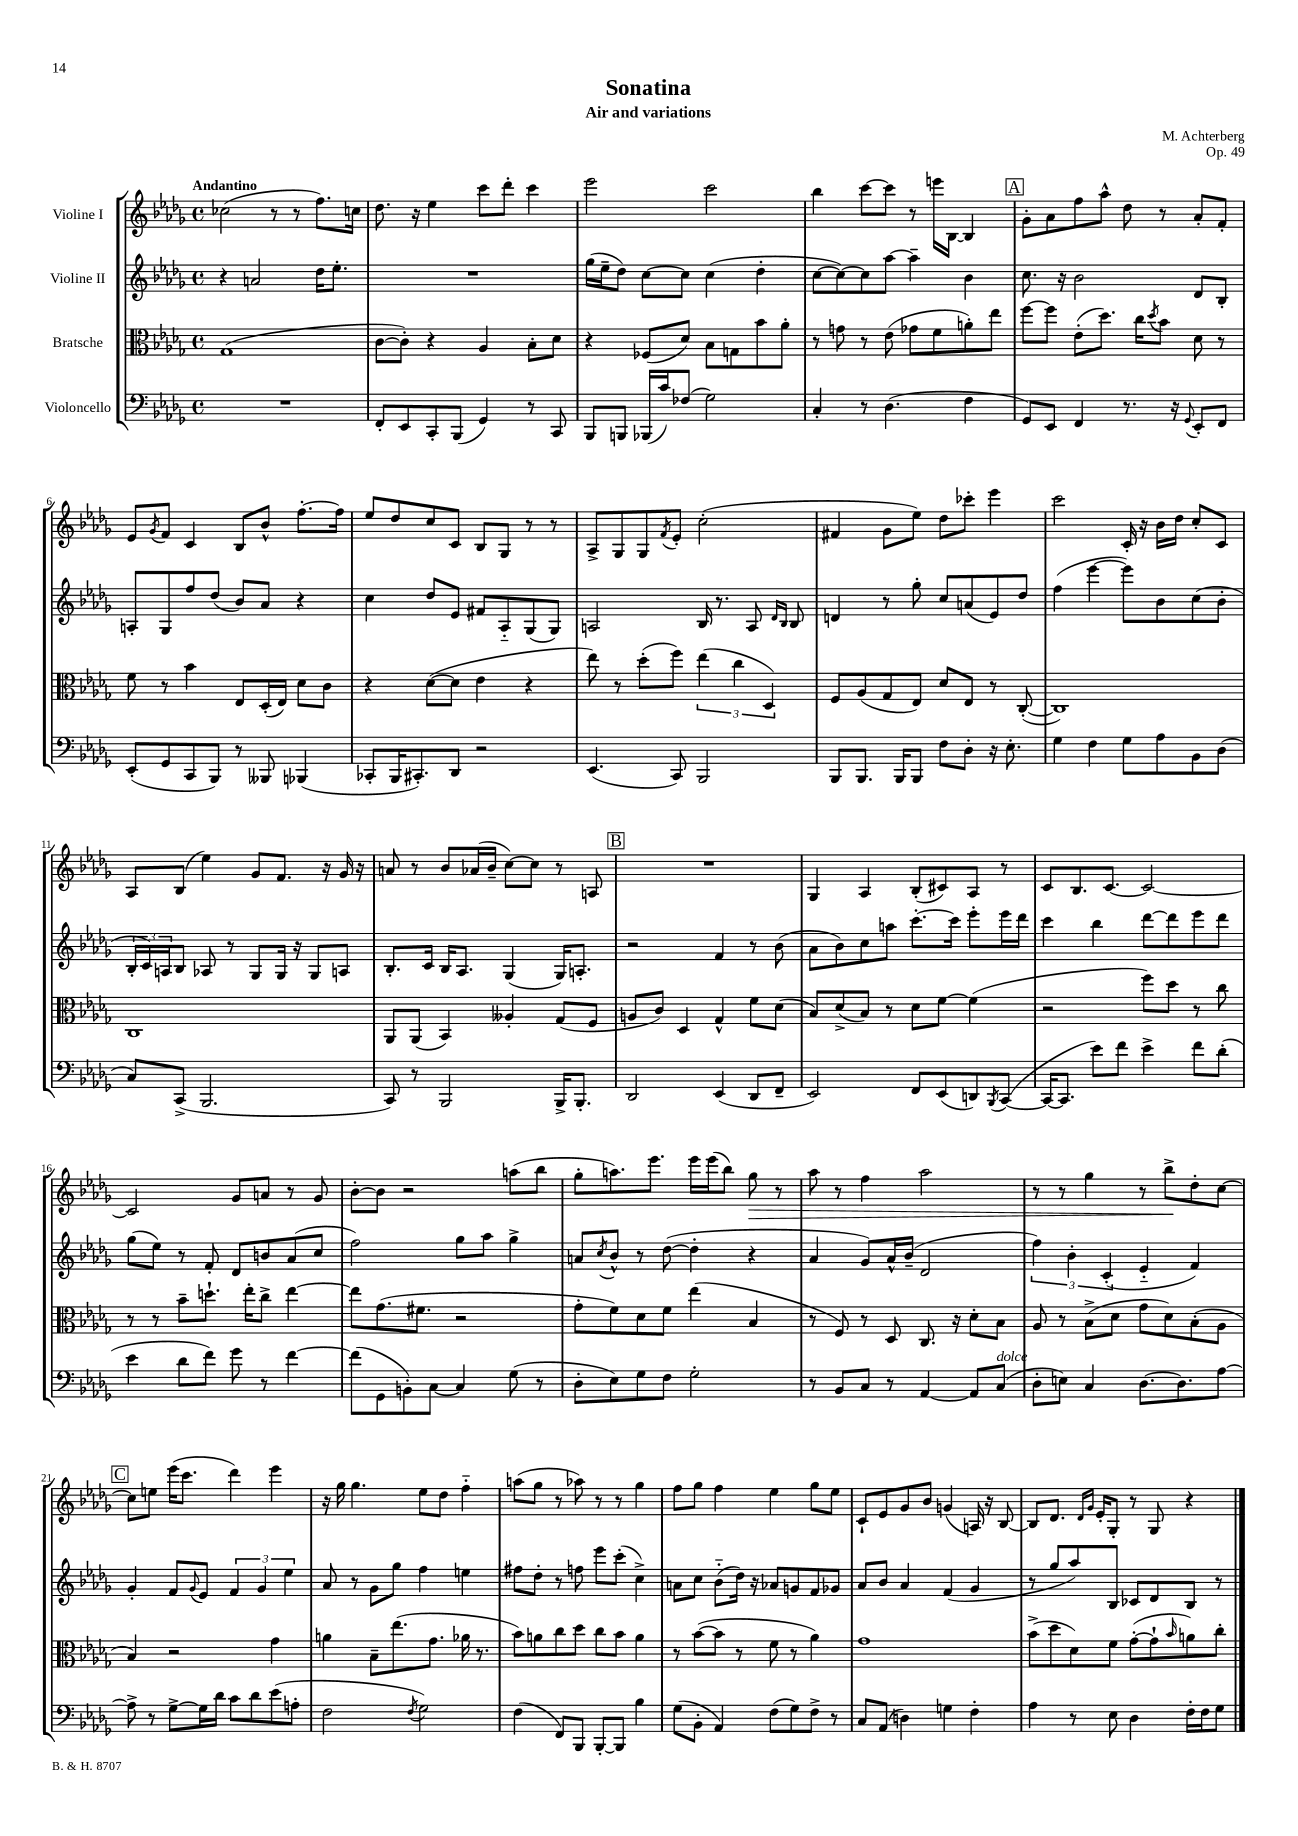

**kern	**kern	**kern	**kern
*staff4	*staff3	*staff2	*staff1
*clefF4	*clefC3	*clefG2	*clefG2
*k[b-e-a-d-g-]	*k[b-e-a-d-g-]	*k[b-e-a-d-g-]	*k[b-e-a-d-g-]
*M4/4	*M4/4	*M4/4	*M4/4
*met(c)	*met(c)	*met(c)	*met(c)
1r	(1G-	4r	(2cc-
.	.	2a	.
.	.	.	8r
.	.	.	8r
.	.	16dd-	8.ff)
.	.	8.ee-'	.
.	.	.	16cc
=	=	=	=
8FF'	[8c	1r	8.dd-
8EE-	8c'])	.	.
.	.	.	16r
8CC'	4r	.	4ee-
(8BBB-	.	.	.
4GG-)	4A-	.	8ccc
.	.	.	8ddd-'
8r	8B-'	.	4ccc
8CC	8d-	.	.
=	=	=	=
8BBB-	4r	(16gg-	2eee-
.	.	16ee-~	.
8BBB	.	8dd-)	.
(16BBB-	(8F-	[8cc	.
16c)	.	.	.
(8F-	8d-)	8cc]	.
2G-)	8B-	(4cc	2ccc
.	8G	.	.
.	8b-	4dd-'	.
.	8a-'	.	.
=	=	=	=
4C'	8r	[8cc	4bb-
.	8g	8cc_)	.
8r	8r	8cc]	[8ccc
(4.D-	(8e-	[8aa-	8ccc]
.	8g-	4aa-~]	8r
.	8f	.	16eee
.	.	.	[16B-
4F	8a')	4b-	4B-]
.	8ee-	.	.
=	=	=	=
8GG-)	[8ff	8.cc	8g-'
8EE-	8ff]	.	8a-
.	.	16r	.
4FF	(8e-'	2b-	8ff
.	8.dd-)	.	8aa-^^
8.r	.	.	8dd-
.	16cc	.	.
.	8qdd-	.	.
.	8b-	.	8r
16r	.	.	.
8qqGG-	.	.	.
8EE-'	8d-	8d-	8a-'
8FF	8r	8B-'	8f'
=	=	=	=
(8EE-'	8f	8A'	8e-
.	.	.	8qg-
8GG-	8r	8G-	8f
8CC	4b-	8ff	4c
8BBB-)	.	(8dd-	.
8r	8E-	8b-)	8B-
8BBB--	(16D-'	8a-	8b-^^
.	16E-)	.	.
(4BBB-	8d-	4r	[8.ff'
.	8c	.	.
.	.	.	16ff]
=	=	=	=
8CC-'	4r	4cc	8ee-
16BBB-	.	.	8dd-
8.CC#')	.	.	.
.	([8d-	8dd-	8cc
8DD-	8d-]	8e-	8c
2r	4e-	8f#	8B-
.	.	8A-'~	8G-
.	4r	(8G-	8r
.	.	8G-)	8r
=	=	=	=
(4.EE-	8ee-)	2A	8A-^
.	8r	.	8G-
.	(8dd-'	.	8G-
.	.	.	8qf
8CC)	8ff)	.	8e-'
2BBB-	(6ee-	16B-	(2cc'
.	.	8.r	.
.	6cc	.	.
.	.	8A	.
.	6D-)	.	.
.	.	16qqd-	.
.	.	16qqB-	.
.	.	8B-	.
=	=	=	=
8BBB-	8F	4d	4f#
8.BBB-	(8A-	.	.
.	8G-	8r	8g-
16BBB-	.	.	.
8BBB-	8E-)	8gg-'	8ee-)
8F	8d-	8cc	8dd-
8D-'	8E-	(8a	8ccc-'
16r	8r	8e-)	4eee-
8.E-'	.	.	.
.	([8C'	8dd-	.
=	=	=	=
4G-	1C])	(4ff	2ccc
4F	.	[4eee-	.
8G-	.	8eee-])	16c'
.	.	.	16r
8A-	.	8b-	16b-
.	.	.	16dd-
8BB-	.	(8cc	8cc'
(8D-	.	8b-'	8c
=	=	=	=
8C)	1C	24B-'	8A-
.	.	24c)	.
.	.	24A	.
(8CC^	.	8B-	(8B-
2.BBB-	.	8A-	4ee-)
.	.	8r	.
.	.	8G-	8g-
.	.	16G-	8.f
.	.	16r	.
.	.	8G-	.
.	.	.	16r
.	.	8A	16g-
.	.	.	16r
=	=	=	=
8CC)	8AA-	8.B-'	8a
8r	(8AA-	.	8r
.	.	16c	.
2BBB-	4BB-)	16B-	8b-
.	.	8.A-	.
.	.	.	(16a-
.	.	.	16b-~
.	4A--'	(4G-	[8cc)
.	.	.	8cc]
16BBB-^	(8G-	16G-)	8r
8.BBB-'	.	8.A'	.
.	8F	.	8A
=	=	=	=
2DD-	8A	2r	1r
.	8c)	.	.
.	4D-	.	.
(4EE-	4G-^^	4f	.
8DD-	8f	8r	.
8FF~	(8d-	(8b-	.
=	=	=	=
2EE-)	8B-)	8a-	4G-
.	(8d-^	8b-)	.
.	8B-)	8cc	4A-
.	8r	8aa	.
8FF	8d-	[8.ccc'	(8B-'
(8EE-	[8f	.	8c#)
.	.	16ccc]	.
8DD)	(4f]	8eee-'	8A-
8qBBB-	.	.	.
([8CC	.	16eee-	8r
.	.	16ddd-	.
=	=	=	=
16CC_	2r	4ccc	8c
8.CC]	.	.	.
.	.	.	8.B-
8e-)	.	4bb-	.
.	.	.	[8.c
8f	.	.	.
4e-^	8ff)	[8ddd-	2c_
.	8dd-	8ddd-]	.
8f	8r	8eee-	.
(8d-'	8cc	8ddd-	.
=	=	=	=
4e-	8r	(8gg-	2c]
.	8r	8ee-)	.
8d-	8b-~	8r	.
8f)	8.dd`	8f'	.
8g-	.	8d-	8g-
.	16ee-'	.	.
8r	8cc^	8b	8a
[4f	[4ee-	(8a-	8r
.	.	8cc	8g-
=	=	=	=
(8f]	8ee-]	2ff)	[8b-'
8GG-	(8.g-	.	8b-]
8BB')	.	.	2r
.	8.f#	.	.
[8C	.	.	.
4C]	2r	8gg-	.
.	.	8aa-	.
(8G-	.	4gg-^	(8aa
8r	.	.	8bb-
=	=	=	=
8D-'	8g-'	8a	8gg-'
.	.	8qcc	.
8E-)	8f)	8b-^^	8.aa)
8G-	8d-	8r	.
.	.	.	8.eee-
8F	8f	([8dd-	.
2G-'	(4ee-	4dd-']	16eee-
.	.	.	(16eee-
.	.	.	8bb-)
.	4B-	4r	8gg-
.	.	.	8r
=	=	=	=
8r	8r	4a-	8aa-
8BB-	8F)	.	8r
8C	8r	8g-)	4ff
8r	8D-	16a-^^	.
.	.	(16b-~	.
[4AA-	8.C	2d-	2aa-
.	16r	.	.
8AA-]	8d-'	.	.
(8C	8B-	.	.
=	=	=	=
8D-'	8A-	6ff)	8r
8E)	8r	.	8r
.	.	6b-'	.
4C	(8B-^	.	4gg-
.	.	(6c'	.
.	8d-	.	.
[8.D-	8g-	4e-'~	8r
.	8d-)	.	8bb-^
8.D-]	.	.	.
.	(8B-'	4f)	8dd-'
[8A-	8A-	.	[8cc
=	=	=	=
8A-^]	4B-)	4g-'	8cc]
8r	.	.	8ee
[8G-^	2r	8f	(16eee-
.	.	.	8.ccc
.	.	8qqg-	.
16G-]	.	8e-	.
16d-	.	.	.
8c	.	6f	4ddd-)
8d-	.	.	.
.	.	6g-	.
(8e-	4g-	.	4eee-
.	.	6ee-	.
8A'	.	.	.
=	=	=	=
2F	4a	8a-	16r
.	.	.	16gg-
.	.	8r	4.gg-
.	8B-~	8g-	.
.	(8.ee-	8gg-	.
8qF	.	.	.
2G-)	.	4ff	8ee-
.	8.g-	.	.
.	.	.	8dd-
.	16a-	4ee	4ff'~
.	8.r	.	.
=	=	=	=
(4F	8b-)	8ff#	(8aa
.	8a	8dd-'	8gg-
8FF)	8cc	8r	8r
8BBB-	8dd-	8ff	8aa-)
[8BBB-'	8cc	8eee-	8r
8BBB-]	8b-	(8ccc'	8r
4B-	4a	4cc^)	4gg-
=	=	=	=
(8G-	8r	8a	8ff
8BB-'	([8b-	8cc	8gg-
4AA-)	8b-]	(8b-'~	4ff
.	8r	16dd-)	.
.	.	16r	.
(8F	8f	8a-	4ee-
8G-)	8r	8g	.
8F^	4a-)	8f	8gg-
8r	.	8g-	8ee-
=	=	=	=
8C	1g-	8a-	8c`
(8AA-	.	8b-	8e-
4D)	.	4a-	8g-
.	.	.	8b-
4G	.	(4f	(4g
4F'	.	4g-	16A)
.	.	.	16r
.	.	.	[8B-
=	=	=	=
4A-	(8b-^	8r	8B-]
.	8dd-	8gg-	8.d-
8r	8d-)	8aa-)	.
.	.	.	16qqd-
.	.	.	16qqg-
.	.	.	16e-'
8E-	8f	8B-	8G-'
4D-	([8g-'	8c-	8r
.	8g-`]	8d-	8G-
.	16qqb-	.	.
16F'	8a)	8B-	4r
16F	.	.	.
8G-	8cc'	8r	.
==	==	==	==
*-	*-	*-	*-
